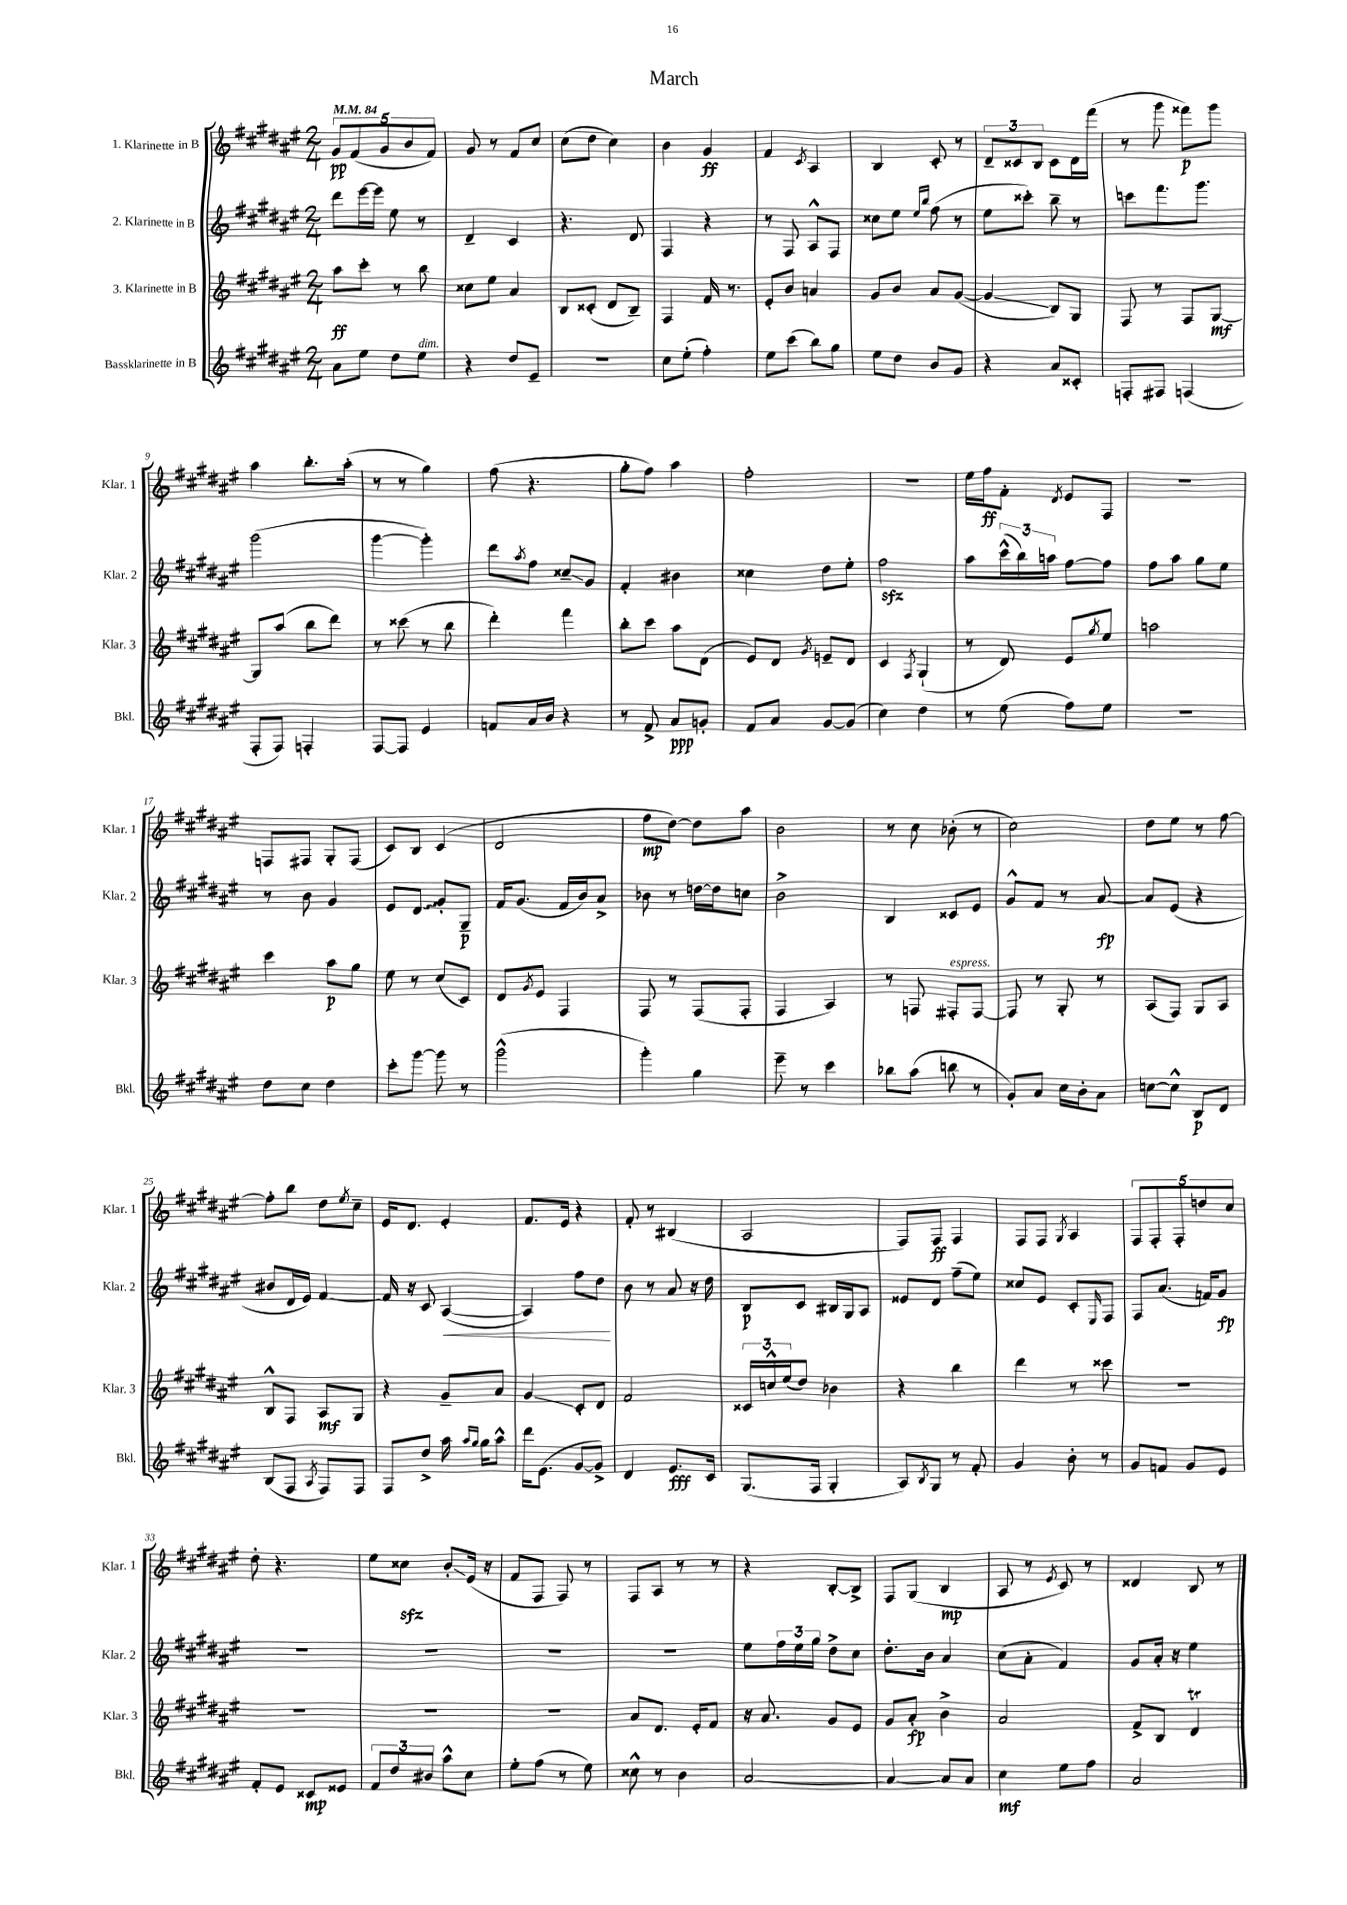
\header { title = "March" }
<<
\new StaffGroup <<
\new Staff = "s0" \with { instrumentName = "1. Klarinette in B" shortInstrumentName = "Klar. 1" } {
    \clef treble \key fis \major \numericTimeSignature \time 2/4 \tempo 4 = 84
    \tuplet 5/4 { gis'8\pp fis'8( gis'8 b'8 fis'8) } |
    gis'8 r8 fis'8 cis''8 |
    cis''8( dis''8 cis''4) |
    b'4 gis'4\ff |
    fis'4 \acciaccatura { cis'8 } ais4 |
    b4 cis'8-. r8 |
    \tuplet 3/2 { dis'8-- cisis'8 b8 } cisis'8 dis'16 fis'''16( |
    r8 gis'''8 fisis'''8\p) gis'''8 |
    ais''4 b''8.-. ais''16-.( |
    r8 r8 gis''4) |
    fis''8( r4. |
    gis''8-. fis''8) ais''4 |
    fis''2-. |
    r2 |
    eis''16 fis''16\ff fis'8-. \acciaccatura { dis'8 } eis'8 fis8 |
    r2 |
    f8 fis8 gis8-. fis8( |
    cis'8) b8 cis'4( |
    dis'2 |
    fis''8\mp dis''8~) dis''8 ais''8 |
    b'2 |
    r8 cis''8 bes'8-.( r8 |
    cis''2) |
    dis''8 eis''8 r8 fis''8~ |
    fis''8-. b''8 dis''8 \acciaccatura { eis''8 } cis''8-- |
    eis'16 dis'8. eis'4-. |
    fis'8. eis'16 r4 |
    fis'8-. r8 bis4( |
    ais2 |
    fis8) fis8\ff fis4 |
    fis8 fis8 \acciaccatura { gis8 } ais4 |
    \tuplet 5/4 { fis8 fis8-. fis8-. d''8 cis''8 } |
    dis''8-. r4. |
    eis''8 cisis''8\sfz b'8-.\glissando eis'16( r16 |
    fis'8 fis8 fis8) r8 |
    fis8 ais8 r8 r8 |
    r4 b8~-. b8-> |
    fis8 gis8( b4\mp |
    ais8 r8 \acciaccatura { eis'8 } cis'8) r8 |
    disis'4 b8 r8 \bar "|." |
}
\new Staff = "s1" \with { instrumentName = "2. Klarinette in B" shortInstrumentName = "Klar. 2" } {
    \clef treble \key fis \major \numericTimeSignature \time 2/4
    dis'''8 eis'''16~ eis'''16 eis''8 r8 |
    dis'4-- cis'4 |
    r4. dis'8 |
    fis4 r4 |
    r8 fis8 ais8-^ fis8 |
    cisis''8 eis''8 \grace { eis''16 b''16 } fis''8( r8 |
    eis''8 cisis'''8-.) b''8-- r8 |
    c'''8 fis'''8. gis'''8. |
    gis'''2( |
    gis'''4~ gis'''4-.) |
    dis'''8 \acciaccatura { ais''8 } fis''8 cisis''8--\glissando gis'8 |
    fis'4-. bis'4 |
    cisis''4 dis''8 eis''8-. |
    fis''2\sfz |
    ais''8 \tuplet 3/2 { cis'''16-^( b''16) a''16 } fis''8~ fis''8 |
    fis''8 ais''8 gis''8 eis''8 |
    r8 b'8 gis'4 |
    eis'8 \once \override Glissando.style = #'zigzag dis'8\glissando gis'8-. gis8--\p |
    fis'16 gis'8.( fis'16 b'16) ais'8-> |
    bes'8 r8 d''16~ d''16 c''8 |
    b'2-> |
    b4 cisis'8 eis'8 |
    gis'8-^ fis'8 r8 ais'8~\fp |
    ais'8 eis'8( r4 |
    bis'8 dis'16 eis'16) fis'4~ |
    fis'16 r16 cis'8 ais4~\<( |
    ais4) fis''8 dis''8\! |
    b'8 r8 ais'8 r16 dis''16 |
    b8\p cis'8 bis16 gis16 ais8 |
    eisis'8 dis'8 fis''8--( eis''8) |
    cisis''8 eis'8 cis'8-. \grace { eis16 } fis8 |
    fis8 ais'8.( f'16) gis'8\fp |
    R2 |
    R2 |
    R2 |
    R2 |
    eis''8 \tuplet 3/2 { fis''16 eis''16 gis''16 } dis''8-> cis''8 |
    dis''8.-. b'16 ais'4 |
    cis''8( ais'8-. fis'4) |
    gis'8 ais'16-. r16 eis''4 \bar "|." |
}
\new Staff = "s2" \with { instrumentName = "3. Klarinette in B" shortInstrumentName = "Klar. 3" } {
    \clef treble \key fis \major \numericTimeSignature \time 2/4
    ais''8\ff cis'''8-. r8 b''8 |
    cisis''8 eis''8 ais'4 |
    b8 cisis'8-.( dis'8 b8--) |
    fis4 fis'16 r8. |
    eis'8-. b'8 a'4 |
    gis'8 b'8 ais'8 gis'8~( |
    gis'4\glissando b8) gis8 |
    fis8 r8 fis8 gis8~\mf |
    gis8 ais''8( b''8 dis'''8) |
    r8 cisis'''8( r8 b''8 |
    dis'''4-.) fis'''4 |
    b''8-. cis'''8 ais''8 dis'8( |
    eis'8) dis'8 \acciaccatura { gis'8 } e'8-- dis'8 |
    cis'4 \acciaccatura { fis8 } gis4-!( |
    r8 dis'8) eis'8 \acciaccatura { gis''8 } eis''8 |
    a''2 |
    cis'''4 ais''8\p gis''8 |
    eis''8 r8 cis''8( cis'8) |
    dis'8 \acciaccatura { gis'8 } eis'8 fis4 |
    fis8 r8 fis8( fis8-. |
    fis4 ais4) |
    r8 f8 fis8-.^\markup { \italic "espress." } fis8~ |
    fis8 r8 gis8-. r8 |
    ais8( fis8) gis8 ais8 |
    b8-^ fis8 ais8\mf gis8 |
    r4 gis'8-- ais'8 |
    gis'4\glissando cis'8-. dis'8 |
    fis'2 |
    \tuplet 3/2 { cisis'16 c''16-^ eis''16( } dis''8) bes'4 |
    r4 b''4 |
    dis'''4 r8 cisis'''8 |
    R2 |
    R2 |
    R2 |
    R2 |
    ais'8 dis'8. eis'16-. fis'8 |
    r16 ais'8. gis'8 eis'8 |
    gis'8 ais'8-.\fp b'4-> |
    ais'2 |
    fis'8-> b8 dis'4\trill \bar "|." |
}
\new Staff = "s3" \with { instrumentName = "Bassklarinette in B" shortInstrumentName = "Bkl." } {
    \clef treble \key fis \major \numericTimeSignature \time 2/4
    ais'8 eis''8 dis''8 eis''8^\markup { \italic "dim." } |
    r4 dis''8 eis'8-- |
    R2 |
    cis''8 eis''8-.( fis''4-.) |
    eis''8 cis'''8( b''8) gis''8 |
    eis''8 dis''8 b'8 gis'8 |
    r4 ais'8 cisis'8-. |
    f8-. fis8 f4( |
    fis8-. fis8) f4-. |
    fis8~ fis8 eis'4 |
    f'8 ais'16 b'16 r4 |
    r8 fis'8-> ais'8\ppp g'8-. |
    fis'8 ais'8 gis'8~ gis'8( |
    cis''4) dis''4 |
    r8 eis''8( fis''8) eis''8 |
    r2 |
    dis''8 cis''8 dis''4 |
    cis'''8-. gis'''8~ gis'''8 r8 |
    gis'''2-^( |
    gis'''4-.) gis''4 |
    eis'''8-- r8 cis'''4 |
    bes''8 ais''8( b''8 r8 |
    gis'8-.) ais'8 cis''16 b'16-. ais'8 |
    c''8~ c''8-^ b8\p dis'8 |
    b8( fis8 \acciaccatura { ais8 } fis8) fis8 |
    fis8 dis''8-> ais''16 \grace { ais''16 gis''16 } gis''16 ais''8-^ |
    dis'''16 eis'8.( gis'8~ gis'8->) |
    dis'4 eis'8.\fff cis'16 |
    gis8.( fis16 gis4-. |
    ais8) \acciaccatura { b8 } gis8 r8 fis'8-. |
    gis'4 b'8-. r8 |
    gis'8 f'8 gis'8 eis'8 |
    fis'8-. eis'8 cisis'8\mp eisis'8 |
    \tuplet 3/2 { fis'8 dis''8 bis'8 } ais''8-^ cis''8 |
    eis''8-. fis''8( r8 eis''8) |
    cisis''8-^ r8 b'4 |
    ais'2~ |
    ais'4~ ais'8 ais'8 |
    cis''4\mf eis''8 fis''8 |
    ais'2 \bar "|." |
}
>>
>>
